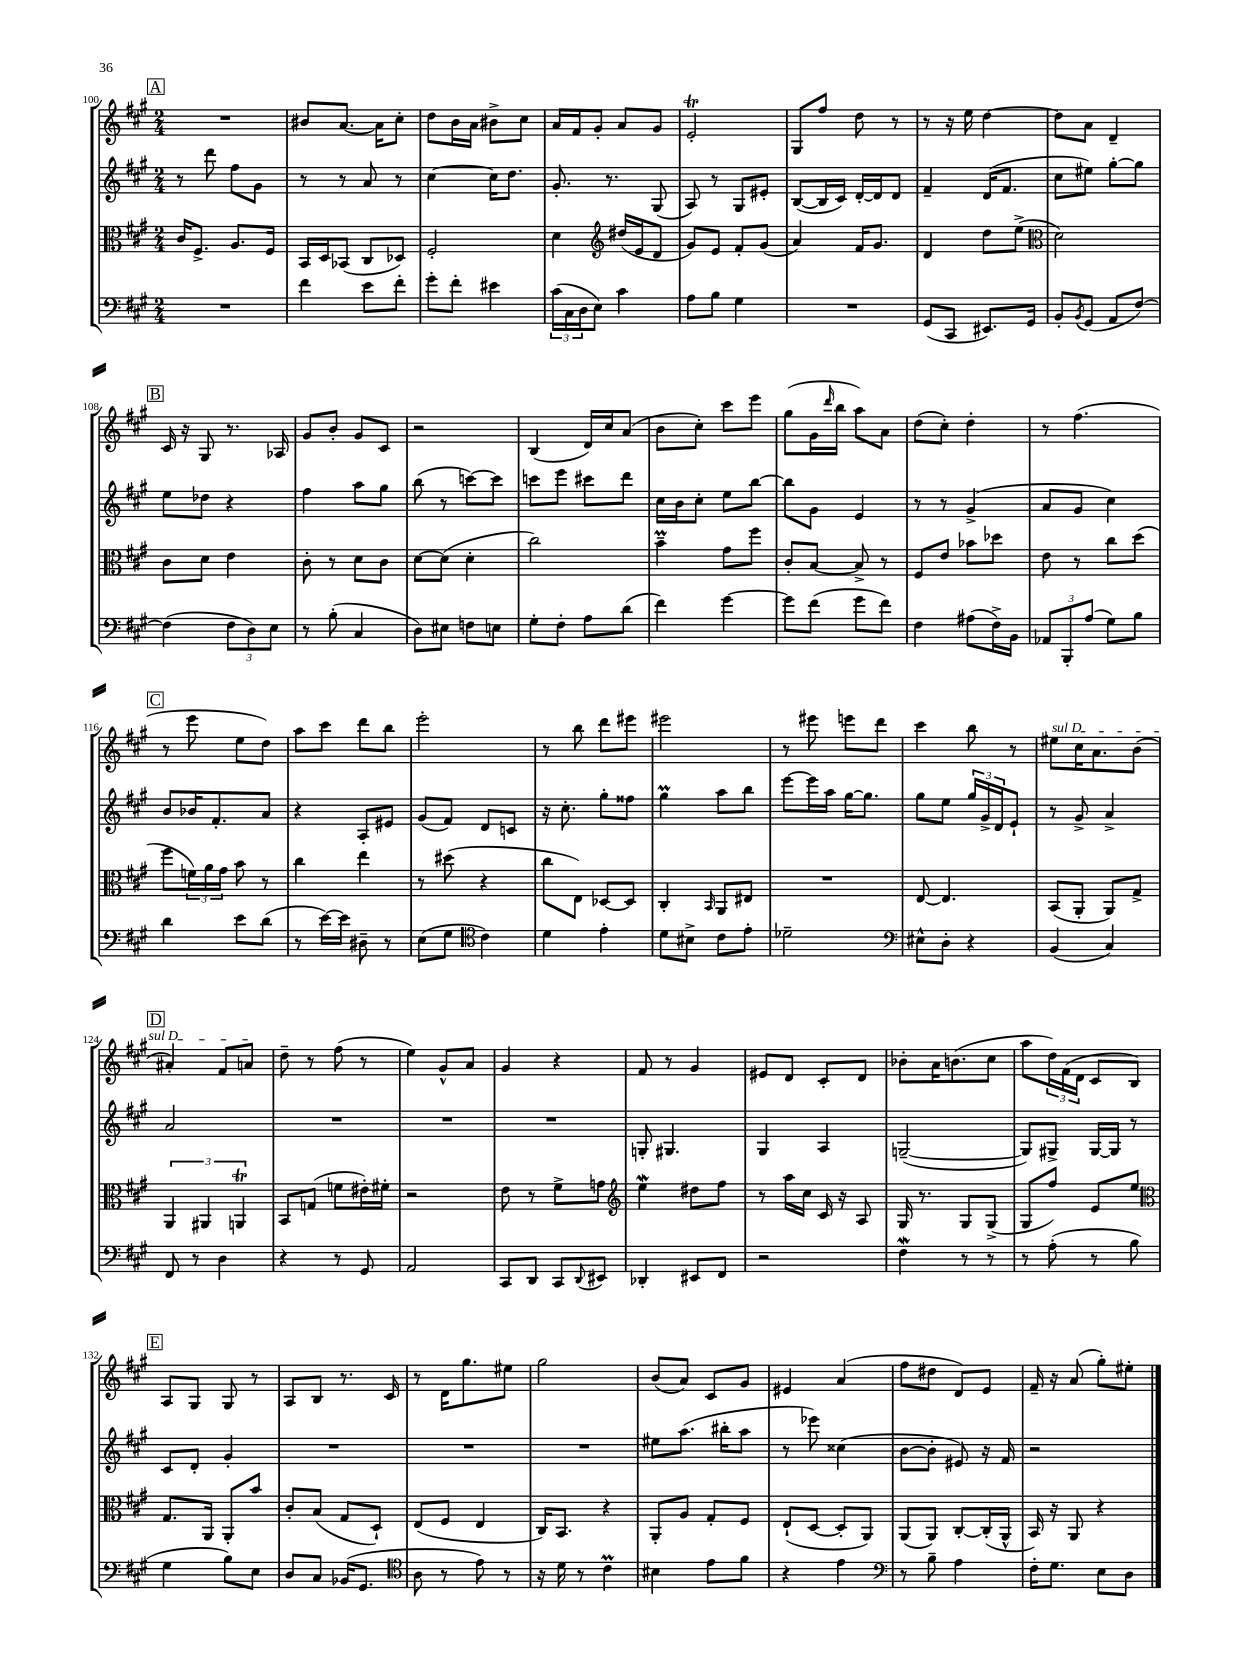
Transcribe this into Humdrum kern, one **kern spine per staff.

**kern	**kern	**kern	**kern
*staff4	*staff3	*staff2	*staff1
*clefF4	*clefC3	*clefG2	*clefG2
*k[f#c#g#]	*k[f#c#g#]	*k[f#c#g#]	*k[f#c#g#]
*M2/4	*M2/4	*M2/4	*M2/4
2r	16c#/LK	8r	2r
.	8.F#^/J	.	.
.	.	8ddd\	.
.	8.A/L	8ff#\L	.
.	.	8g#\J	.
.	16F#/Jk	.	.
=	=	=	=
4f#\	16BB/LL	8r	8b#/L
.	16D/J	.	.
.	(8BB-/J	8r	[8.a/J
8e\L	8C#/L	8a/	.
.	.	.	16a\]LK
8f#'\J	8D-/J)	8r	8cc#'\J
=	=	=	=
8g#'\L	2F#'/	[4cc#\	8dd\L
8f#'\J	.	.	16b\L
.	.	.	16a\JJ
4e#\	.	16cc#\]LK	8b#^\L
.	.	8.dd\J	.
.	.	.	8cc#\J
=	=	=	=
(24c#\LL	4d\	8.g#'/	16a/LL
24C#\	.	.	.
.	.	.	16f#/J
24D\J	.	.	.
8E\J)	.	.	8g#'/J
.	.	8.r	.
*	*clefG2	*	*
4c#\	(16dd#/LL	.	8a/L
.	16e/J	.	.
.	8d/J	(8G#/	8g#/J
=	=	=	=
8A\L	8g#/L)	8A/)	2e'/
8B\J	8e/J	8r	.
4G#\	8f#'/L	8G#/L	.
.	(8g#/J	8e#'/J	.
=	=	=	=
2r	4a/)	([8B/L	8G#/L
.	.	16B/]L	8ff#/J
.	.	16c#/JJ)	.
.	16f#/LK	[16d'/LL	8dd\
.	8.g#/J	16d/]J	.
.	.	8d/J	8r
=	=	=	=
(8GG#/L	4d/	4f#~/	8r
8CC#/J	.	.	16r
.	.	.	16ee\
8.EE#/L)	8dd\L	(16d/LK	[4dd\
.	.	8.f#/J	.
.	(8ee^\J	.	.
16GG#/Jk	.	.	.
=	=	=	=
*	*clefC3	*	*
8BB'/L	2d\)	8cc#\L	8dd\]L
8qBB/	.	.	.
(8GG#/J	.	8ee#\J)	8a\J
8AA/L	.	[8gg#'\L	4d~/
[8F#/J)	.	8gg#\]J	.
=	=	=	=
(4F#\]	8c#\L	8ee\L	16c#/
.	.	.	16r
.	8d\J	8dd-\J	8G#/
12F#\L	4e\	4r	8.r
12D\)	.	.	.
12E\J	.	.	.
.	.	.	16A-/
=	=	=	=
8r	8c#'\	4ff#\	8g#/L
(8B'\	8r	.	8b'/J
4C#/	8d\L	8aa\L	8g#/L
.	8c#\J	8gg#\J	8c#/J
=	=	=	=
8D\L)	[8d\L	(8bb\	2r
8E#\J	(8d\]J	8r	.
8F\L	4d'\	[8ccc\L)	.
8E\J	.	8ccc\]J	.
=	=	=	=
8G#'\L	2cc#\)	8ccc\L	(4B/
8F#'\J	.	8eee\J	.
8A\L	.	8ccc#\L	16d/LL)
.	.	.	16cc#/J
(8d\J	.	8ddd\J	(8a/J
=	=	=	=
4f#\)	4b~\	16cc#\LL	8b\L
.	.	16b\J	.
.	.	8cc#'\J	8cc#'\J)
[4g#\	8g#\L	8ee\L	8ccc#\L
.	8ff#\J	[8bb\J	8eee\J
=	=	=	=
8g#\]L	8c#'/L	8bb\]L	(8gg#\L
(8f#\J	[8B/J	8g#\J	16g#\L
.	.	.	16qqddd/
.	.	.	16bb\JJ
8g#\L	8B^/]	4e/	8aa\L)
8f#\J)	8r	.	8a\J
=	=	=	=
4F#\	8F#/L	8r	(8dd\L
.	8e/J	8r	8cc#'\J)
(8A#\L	8b-\L	(4g#^/	4dd'\
16F#^\L)	8dd-\J	.	.
16BB\JJ	.	.	.
=	=	=	=
12AA-/L	8e\	8a/L	8r
12BBB'/	.	.	.
.	8r	8g#/J	(4.ff#\
(12A/J	.	.	.
8G#\L)	8cc#\L	4cc#\)	.
8B\J	(8dd\J	.	.
=	=	=	=
4d\	8ff#\L	8b/L	8r
.	24f\L)	16b-/K	8eee\
.	24a\	.	.
.	.	8.f#'/	.
.	24g#\JJ	.	.
8e\L	8b\	.	8ee\L
(8d\J	8r	8a/J	8dd\J)
=	=	=	=
8r	4cc#\	4r	8aa\L
[16e\LL)	.	.	8ccc#\J
16e\]JJ	.	.	.
8D#~\	4ee\	8A'/L	8ddd\L
8r	.	8e#/J	8bb\J
=	=	=	=
(8E\L	8r	(8g#/L	2eee'\
8G#\J	(8dd#\	8f#/J)	.
*clefC4	*	*	*
4c#\)	4r	8d/L	.
.	.	8c/J	.
=	=	=	=
4d\	8cc#\L	16r	8r
.	.	8.cc#'\	.
.	8E\J)	.	8bb\
4e'\	[8D-/L	8gg#'\L	8ddd\L
.	8D-/]J	8ff##\J	8eee#\J
=	=	=	=
8d\L	4C#'/	4gg#\	2eee#\
8B#^\J	.	.	.
.	16qqBB/	.	.
8c#\L	8AA/L	8aa\L	.
8e'\J	8E#/J	8bb\J	.
=	=	=	=
2d-~\	2r	[8eee\L	8r
.	.	16eee\]L	8eee#\
.	.	16aa\JJ	.
.	.	[16gg#\LK	8eee\L
.	.	8.gg#\]J	.
.	.	.	8ddd\J
=	=	=	=
*clefF4	*	*	*
8E#^^\L	[8E/	8gg#\L	4ccc#\
8D'\J	4.E/]	8ee\J	.
4r	.	24gg#/LL	8bb\
.	.	24g#^/	.
.	.	24d/J	.
.	.	8e`/J	8r
=	=	=	=
(4BB/	(8BB/L	8r	8ee#\L
.	8AA'/J	8g#^/	16cc#\K
.	.	.	8.a\
4C#/)	8AA/L)	4a^/	.
.	8G#^/J	.	(8b\J
=	=	=	=
8FF#/	6AA/	2a/	4a#'/)
8r	.	.	.
.	6AA#/	.	.
4D\	.	.	8f#/L
.	6AA/	.	.
.	.	.	8a/J
=	=	=	=
4r	8BB/L	2r	8dd~\
.	(8G/J	.	8r
8r	8f\L	.	(8ff#\
8GG#/	16e#'\L)	.	8r
.	16f#'\JJ	.	.
=	=	=	=
2AA/	2r	2r	4ee\)
.	.	.	8g#^^/L
.	.	.	8a/J
=	=	=	=
8CC#/L	8e\	2r	4g#/
8DD/J	8r	.	.
8CC#/L	8f#^\L	.	4r
8qqDD/	.	.	.
8EE#/J	8g\J	.	.
=	=	=	=
*	*clefG2	*	*
4DD-'/	4ee\	8G'/	8f#/
.	.	4.G#/	8r
8EE#/L	8dd#\L	.	4g#/
8FF#/J	8ff#\J	.	.
=	=	=	=
2r	8r	4G#/	8e#/L
.	16aa\LL	.	8d/J
.	16cc#\JJ	.	.
.	16c#/	4A/	8c#'/L
.	16r	.	.
.	8A/	.	8d/J
=	=	=	=
4F#\	16G#/	([2G~/	8b-'\L
.	8.r	.	.
.	.	.	16a\K
.	.	.	(8.b\
8r	8G#/L	.	.
8r	(8G#^/J	.	8cc#\J
=	=	=	=
8r	8G#/L	8G/]L)	8aa\L
(8A'\	8ff#/J)	8G#^/J	24dd\L)
.	.	.	(24f#\
.	.	.	24d\JJ
8r	8e/L	[16G#/LL	8c#/L
.	.	16G#/]JJ	.
8B\	8ee/J	8r	8B/J)
=	=	=	=
*	*clefC3	*	*
4G#\	8.G#/L	8c#/L	8A/L
.	.	8d'/J	8G#/J
.	16AA/Jk	.	.
8B\L)	8AA'/L	4g#'/	8G#/
8E\J	8b/J	.	8r
=	=	=	=
8D/L	8c#'/L	2r	8A/L
8C#/J	(8B/J	.	8B/J
(16BB-/LK	8G#/L	.	8.r
8.GG#/J	.	.	.
.	8D`/J)	.	.
.	.	.	16c#/
=	=	=	=
*clefC4	*	*	*
8A\	(8E/L	2r	8r
8r	8F#/J	.	16d\LK
.	.	.	8.gg#\
8e\)	4E/	.	.
8r	.	.	8ee#\J
=	=	=	=
16r	16C#/LK)	2r	2gg#\
16d\	8.BB/J	.	.
8r	.	.	.
4c#\	4r	.	.
=	=	=	=
4B#\	8AA'/L	8ee#\L	(8b/L
.	8A/J	(8.aa\J	8a/J)
8e\L	8G#'/L	.	8c#/L
.	.	16bb#'\LK	.
8f#\J	8F#/J	8aa\J	8g#/J
=	=	=	=
4r	(8E`/L	8r	4e#/
.	[8D/J	8eee-\)	.
4e\	8D'/]L	(4cc##\	(4a/
.	8AA/J)	.	.
=	=	=	=
*clefF4	*	*	*
8r	(8AA/L	[8b\L	8ff#\L
8B~\	8AA/J)	8b'\]J	8dd#\J
4A\	[8C#'/L	8e#/)	8d/L)
.	(16C#'/]L	16r	8e/J
.	16AA^^/JJ	16f#/	.
=	=	=	=
16F#'\LK	16BB/)	2r	16f#~/
8.G#\J	16r	.	16r
.	8AA/	.	(8a/
8E\L	4r	.	8gg#'\L)
8D\J	.	.	8ee#'\J
==	==	==	==
*-	*-	*-	*-
